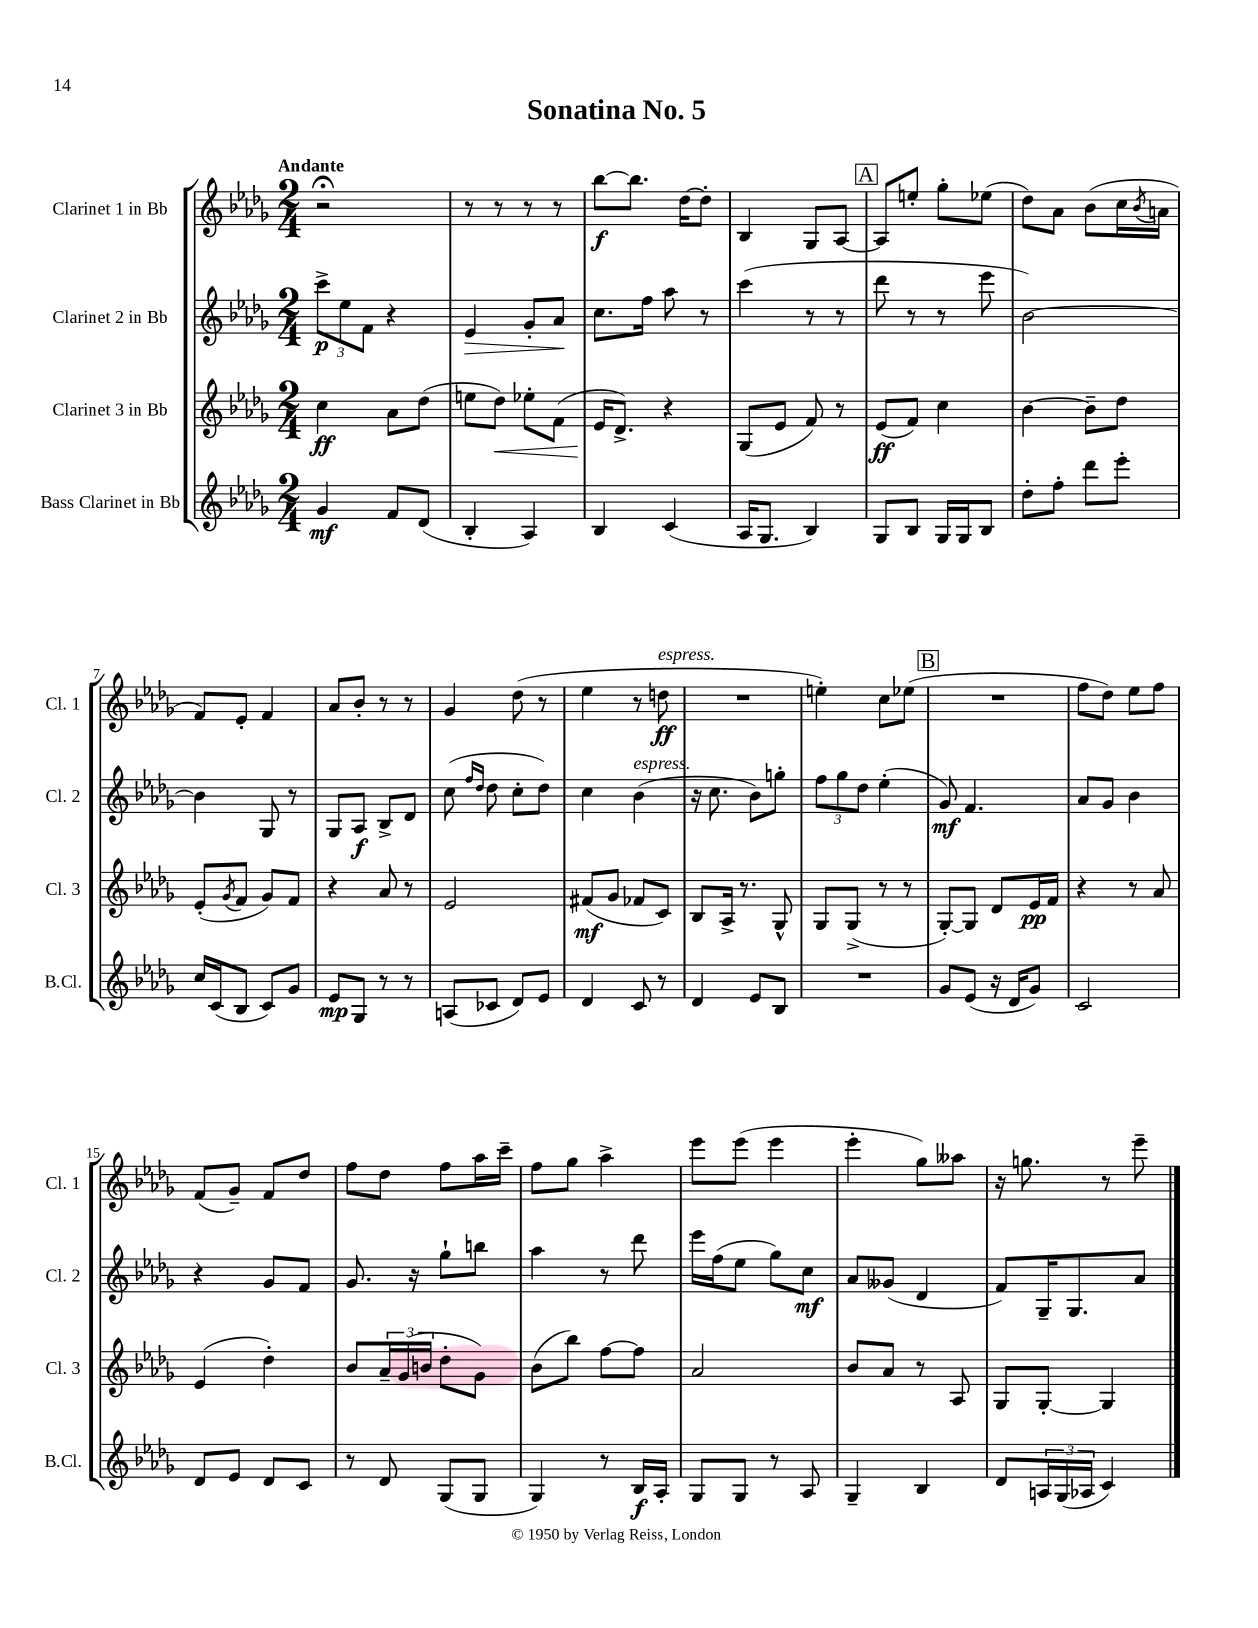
\header { title = "Sonatina No. 5" }
<<
\new StaffGroup <<
\new Staff = "s0" \with { instrumentName = "Clarinet 1 in Bb" shortInstrumentName = "Cl. 1" } {
    \clef treble \key des \major \numericTimeSignature \time 2/4 \tempo "Andante"
    r2\fermata |
    r8 r8 r8 r8 |
    bes''8~\f bes''8. des''16~ des''8-. |
    bes4 ges8 aes8~ |
    \mark \markup { \box "A" } aes8 e''8-. ges''8-. ees''8( |
    des''8) aes'8 bes'8( c''16 \acciaccatura { bes'8 } a'16 |
    f'8) ees'8-. f'4 |
    aes'8 bes'8-. r8 r8 |
    ges'4 des''8( r8 |
    ees''4 r8 d''8\ff^\markup { \italic "espress." } |
    R2 |
    e''4-.) c''8 ees''8( |
    \mark \markup { \box "B" } R2 |
    f''8 des''8) ees''8 f''8 |
    f'8( ges'8--) f'8 des''8 |
    f''8 des''8 f''8 aes''16 c'''16-- |
    f''8 ges''8 aes''4-> |
    ees'''8 ees'''8( ees'''4 |
    ees'''4-. ges''8) aeses''8 |
    r16 g''8. r8 ees'''8-- \bar "|." |
}
\new Staff = "s1" \with { instrumentName = "Clarinet 2 in Bb" shortInstrumentName = "Cl. 2" } {
    \clef treble \key des \major \numericTimeSignature \time 2/4
    \tuplet 3/2 { c'''8->\p ees''8 f'8 } r4 |
    ees'4\> ges'8-. aes'8\! |
    c''8. f''16 aes''8 r8 |
    c'''4( r8 r8 |
    \mark \markup { \box "A" } des'''8 r8 r8 ees'''8 |
    bes'2~) |
    bes'4 ges8 r8 |
    ges8 aes8\f bes8-> des'8 |
    c''8( \grace { f''16 des''16 } des''8 c''8-. des''8) |
    c''4 bes'4^\markup { \italic "espress." }( |
    r16 c''8. bes'8) g''8-. |
    \tuplet 3/2 { f''8 ges''8 des''8 } ees''4-.( |
    \mark \markup { \box "B" } ges'8\mf) f'4. |
    aes'8 ges'8 bes'4 |
    r4 ges'8 f'8 |
    ges'8. r16 ges''8-! b''8 |
    aes''4 r8 des'''8 |
    ees'''16 f''16( ees''8 ges''8) c''8\mf |
    aes'8 geses'8( des'4 |
    f'8) ges16-- ges8. aes'8 \bar "|." |
}
\new Staff = "s2" \with { instrumentName = "Clarinet 3 in Bb" shortInstrumentName = "Cl. 3" } {
    \clef treble \key des \major \numericTimeSignature \time 2/4
    c''4\ff aes'8 des''8( |
    e''8 des''8\<) ees''8-. f'8( |
    ees'16\! des'8.->) r4 |
    ges8( ees'8 f'8) r8 |
    \mark \markup { \box "A" } ees'8\ff( f'8) c''4 |
    bes'4~ bes'8-- des''8 |
    ees'8-.( \acciaccatura { ges'8 } f'8 ges'8) f'8 |
    r4 aes'8 r8 |
    ees'2 |
    fis'8\mf( ges'8 fes'8 c'8) |
    bes8 aes16-> r8. ges8-^ |
    ges8 ges8->( r8 r8 |
    \mark \markup { \box "B" } ges8~-.) ges8 des'8 ees'16\pp f'16 |
    r4 r8 aes'8 |
    ees'4( des''4-.) |
    bes'8 \tuplet 3/2 { aes'16-- ges'16( b'16 } des''8-. ges'8) |
    bes'8( bes''8) f''8~ f''8 |
    aes'2 |
    bes'8 aes'8 r8 aes8 |
    ges8 ges8~-. ges4 \bar "|." |
}
\new Staff = "s3" \with { instrumentName = "Bass Clarinet in Bb" shortInstrumentName = "B.Cl." } {
    \clef treble \key des \major \numericTimeSignature \time 2/4
    ges'4\mf f'8 des'8( |
    bes4-. aes4) |
    bes4 c'4( |
    aes16 ges8. bes4) |
    \mark \markup { \box "A" } ges8 bes8 ges16 ges16 bes8 |
    des''8-. f''8-. des'''8 ees'''8-. |
    c''16 c'16( bes8 c'8) ges'8 |
    ees'8\mp ges8 r8 r8 |
    a8( ces'8 des'8) ees'8 |
    des'4 c'8 r8 |
    des'4 ees'8 bes8 |
    R2 |
    \mark \markup { \box "B" } ges'8 ees'8( r16 des'16 ges'8) |
    c'2 |
    des'8 ees'8 des'8 c'8 |
    r8 des'8 ges8( ges8 |
    ges4) r8 bes16\f aes16-. |
    ges8 ges8 r8 aes8 |
    ges4-- bes4 |
    des'8 \tuplet 3/2 { a16 ges16( aes16 } c'4) \bar "|." |
}
>>
>>
